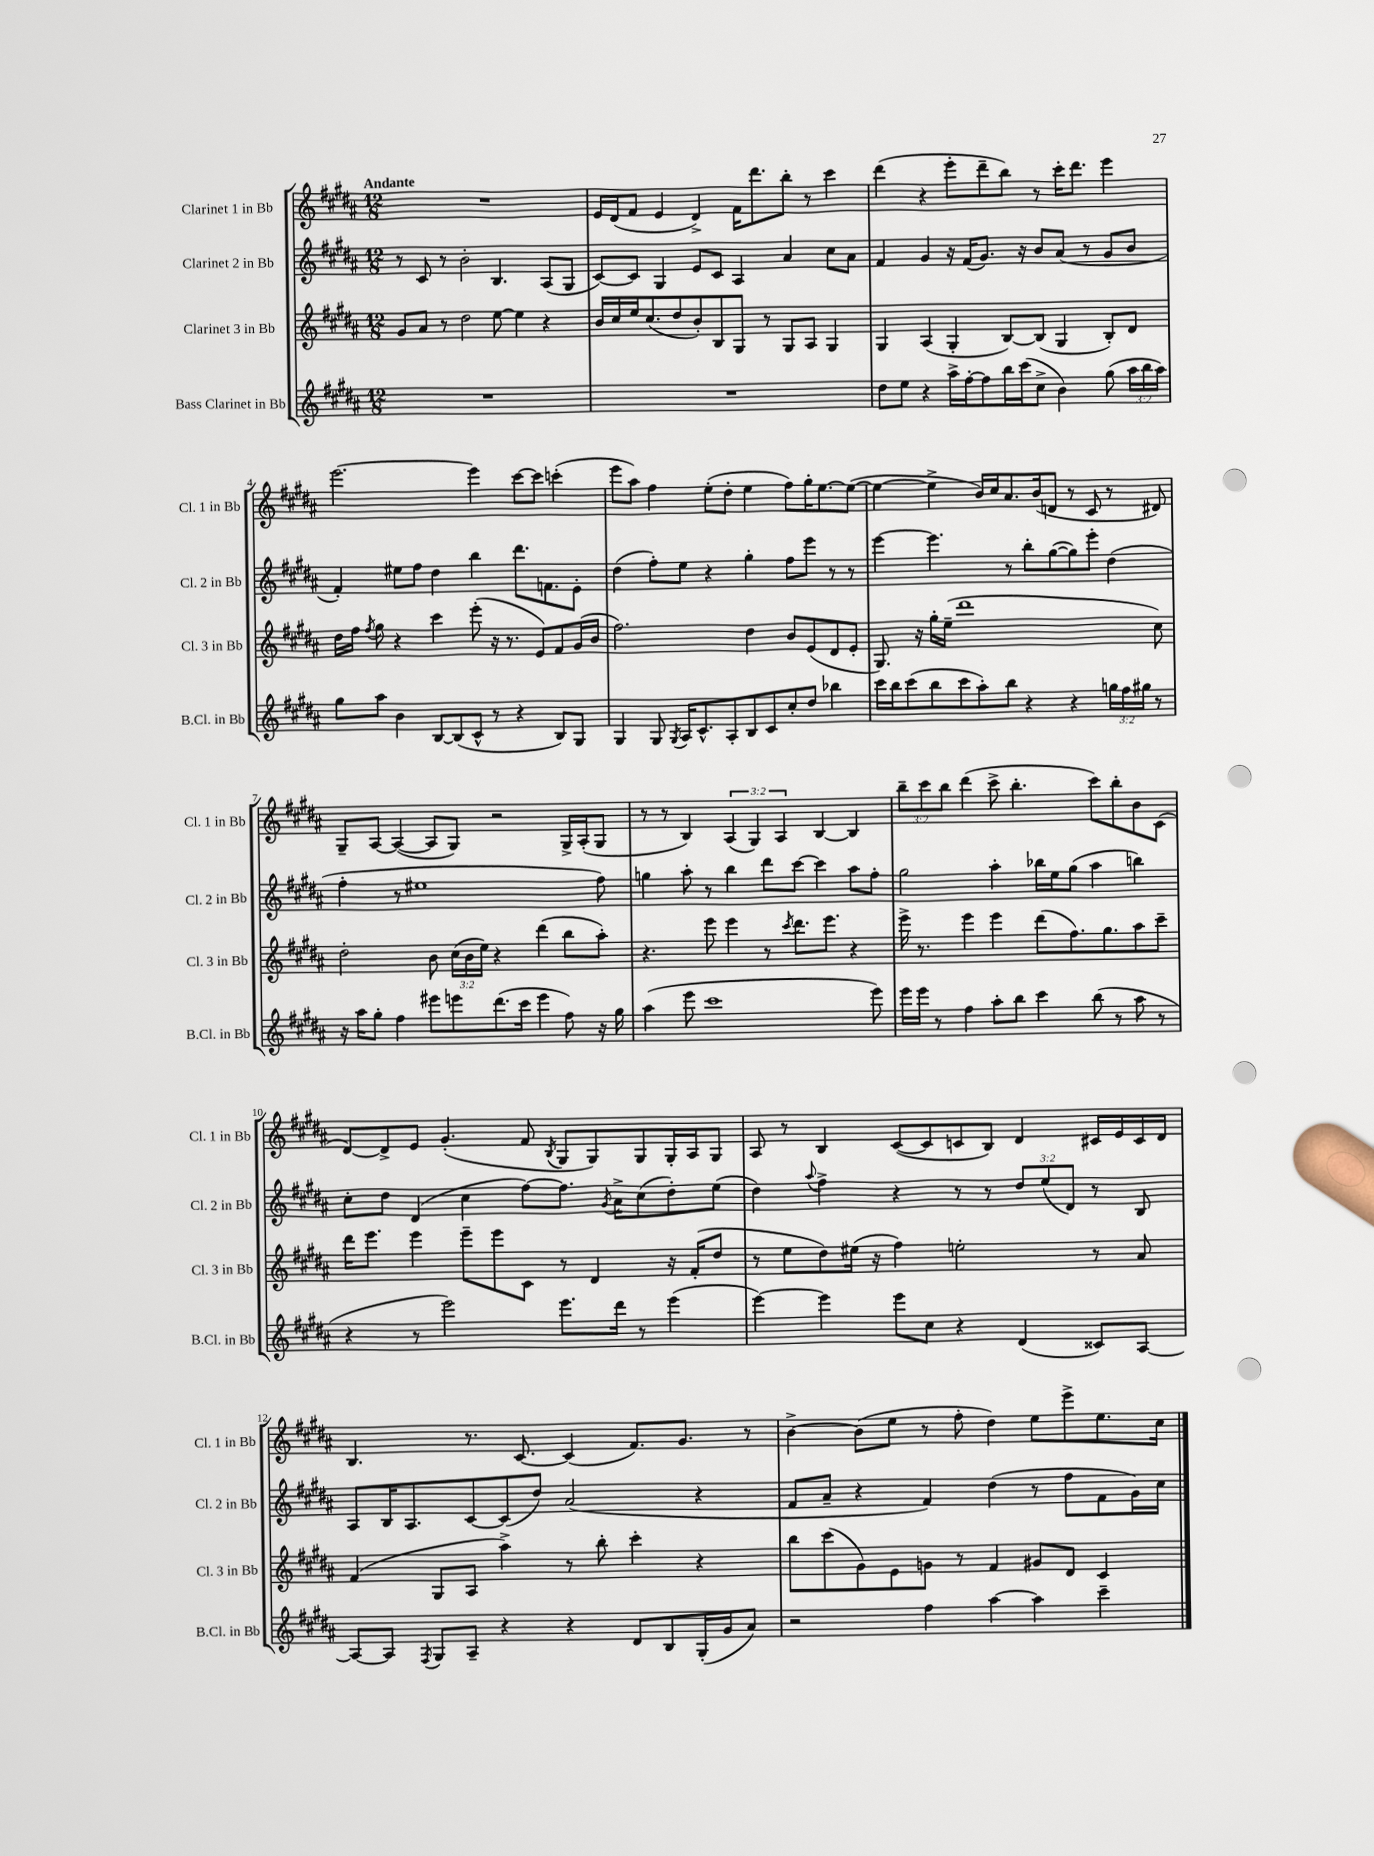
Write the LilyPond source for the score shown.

<<
\new StaffGroup <<
\new Staff = "s0" \with { instrumentName = "Clarinet 1 in Bb" shortInstrumentName = "Cl. 1 in Bb" } {
    \clef treble \key b \major \numericTimeSignature \time 12/8 \override Staff.TupletNumber.text = #tuplet-number::calc-fraction-text \tempo "Andante"
    \autoBeamOff R1. |
    e'16[ dis'16( fis'8] e'4 dis'4->) fis'16[ dis'''8. b''8]-. r8 cis'''4 |
    dis'''4( r4 e'''8[-. dis'''8-- b''8]) r8 cis'''16[-. dis'''8.] e'''4 |
    e'''2.~ e'''4 cis'''8[~ cis'''8] c'''4-.( |
    e'''8[ ais''8]) fis''4 e''8[-.( dis''8]-. e''4 fis''8[) gis''16-. e''8.~ e''8]~( |
    e''4~ e''4-> b'16[) cis''16 ais'8. b'16( d'8] r8 cis'8 r8 dis'8) |
    gis8[-- ais8]~ ais4~( ais8[ gis8]) r2 gis16[-> ais16-.( gis8] |
    r8 r8 b4) \tuplet 3/2 { ais4( gis4) ais4 } b4~ b4 |
    \tuplet 3/2 { b''8[-- cis'''8 b''8] } dis'''4( cis'''8-> b''4.-. cis'''8[) b''8-. b'8 cis'8]( |
    dis'8[~) dis'8-> e'8] gis'4.-.( fis'8 \acciaccatura { b8 } gis8[ gis8) gis8 gis16-. ais16 gis8] |
    ais8 r8 b4 cis'8[~( cis'8 c'8 b8]) dis'4 cis'16[ e'16 cis'16 dis'16] |
    b4. r8. cis'8.~ cis'4( fis'8.[) gis'8.] r8 |
    b'4~-> b'8[( e''8] r8 fis''8-. dis''4) e''8[ e'''8-> e''8. cis''16] \bar "|." |
}
\new Staff = "s1" \with { instrumentName = "Clarinet 2 in Bb" shortInstrumentName = "Cl. 2 in Bb" } {
    \clef treble \key b \major \numericTimeSignature \time 12/8 \override Staff.TupletNumber.text = #tuplet-number::calc-fraction-text
    \autoBeamOff r8 cis'8 r8 b'2-. b4. ais8[( gis8] |
    cis'8[~) cis'8] gis4 e'8[ cis'8] ais4 ais'4 cis''8[ ais'8] |
    fis'4 gis'4 r16 fis'16[( gis'8.]) r16 b'8[ ais'8]( r8 gis'8[ b'8] |
    fis'4-.) eis''8[ fis''8] dis''4 b''4 dis'''8.[ f'8. e'8]-. |
    dis''4( fis''8[-.) e''8] r4 gis''4-. fis''8[ e'''8] r8 r8 |
    e'''4~ e'''4. r8 b''8[-. gis''8~( gis''8) e'''8]-. dis''4( |
    fis''4-. r8 eis''1 fis''8) |
    g''4 ais''8-. r8 b''4 dis'''8[ cis'''8]~ cis'''4 ais''8[ fis''8]-. |
    gis''2 ais''4-. bes''16[ e''16 gis''8]( ais''4 b''4) |
    cis''8[-. dis''8] dis'4( cis''4 fis''8[~) fis''8.] \acciaccatura { gis'8 } ais'16[-> cis''8( dis''8-.) e''8]( |
    dis''4) \appoggiatura { ais''8 } fis''4-> r4 r8 r8 \tuplet 3/2 { dis''8[ e''8( dis'8]) } r8 b8 |
    ais8[ b16 ais8. cis'8~ cis'8( dis''8]) ais'2( r4 |
    fis'8[ ais'8]-- r4 fis'4) dis''4( r8 fis''8[ fis'8 gis'16) cis''16] \bar "|." |
}
\new Staff = "s2" \with { instrumentName = "Clarinet 3 in Bb" shortInstrumentName = "Cl. 3 in Bb" } {
    \clef treble \key b \major \numericTimeSignature \time 12/8 \override Staff.TupletNumber.text = #tuplet-number::calc-fraction-text
    \autoBeamOff gis'8[ ais'8] r8 dis''2 e''8~ e''4 r4 |
    b'16[ cis''16 e''16 cis''8.( dis''8 b'8-.) b8 gis8] r8 gis8[ ais8] gis4 |
    gis4 ais4( gis4-. b8[~) b8]( gis4 b8[-.) dis'8] |
    dis''16[ fis''16] \acciaccatura { fis''8 } gis''8 r4 cis'''4 e'''8-.( r16 r8. e'8[) fis'8 gis'16( b'16] |
    fis''2.) dis''4 b'8[ e'8( dis'8 e'8]-. |
    gis8.) r16 gis''16[-. e''16]--( dis'''1 cis''8) |
    dis''2-. b'8 \tuplet 3/2 { cis''16[( b'16 e''16]) } r4 dis'''4( b''8[ ais''8]-.) |
    r4. e'''8 e'''4 r8 \acciaccatura { cis'''8 } dis'''8.[ e'''8.] r4 |
    e'''16-> r8. e'''4 e'''4 dis'''8[( fis''8.) gis''8. ais''8 cis'''8]-- |
    dis'''16[ e'''8.] e'''4 e'''8[-- e'''8 cis'8] r8 dis'4 r16 fis'16[-.( dis''8] |
    r8 e''8[ dis''8) eis''16]( r16 fis''4) e''2-. r8 ais'8 |
    fis'4( gis8[ ais8] ais''4->) r8 b''8-. cis'''4-. r4 |
    b''8[ cis'''8( gis'8) e'8 g'8] r8 fis'4 gis'8[ dis'8] cis'4 \bar "|." |
}
\new Staff = "s3" \with { instrumentName = "Bass Clarinet in Bb" shortInstrumentName = "B.Cl. in Bb" } {
    \clef treble \key b \major \numericTimeSignature \time 12/8 \override Staff.TupletNumber.text = #tuplet-number::calc-fraction-text
    \autoBeamOff R1. |
    R1. |
    dis''8[ e''8] r4 ais''16[-> fis''16~-. fis''8 b''16 cis'''16( cis''8]-> b'4) gis''8( \tuplet 3/2 { ais''16[ b''16 ais''16]) } |
    gis''8[ ais''8] b'4 b8[~ b8( cis'8]-^ r8 r4 b8[) gis8] |
    gis4 gis8 \acciaccatura { gis8 } ais16[ cis'8.-^ ais8-. b8 cis'8 cis''8-. dis''8] bes''4 |
    cis'''16[ b''16 cis'''8( b''8 cis'''8 ais''8-.) b''8] r4 r4 \tuplet 3/2 { g''16[ fis''16 gis''16] } r8 |
    r16 ais''16[ gis''8]-. fis''4 eis'''8[ e'''8 dis'''8.( cis'''16] e'''4 fis''8) r16 gis''16 |
    ais''4( e'''8 cis'''1 e'''8) |
    e'''16[ e'''16] r8 fis''4 ais''8[-. b''8] cis'''4 b''8( r8 ais''8 r8 |
    r4 r8 e'''2) e'''8.[ dis'''16] r8 e'''4( |
    e'''4~) e'''4 e'''8[ cis''8] r4 dis'4( cisis'8[) ais8]~ |
    ais8[~ ais8] \acciaccatura { fis8 } gis8[ ais8]-- r4 r4 dis'8[ b8 gis16-.( gis'16 ais'8]) |
    r2 fis''4 ais''4~ ais''4 cis'''4-- \bar "|." |
}
>>
>>
